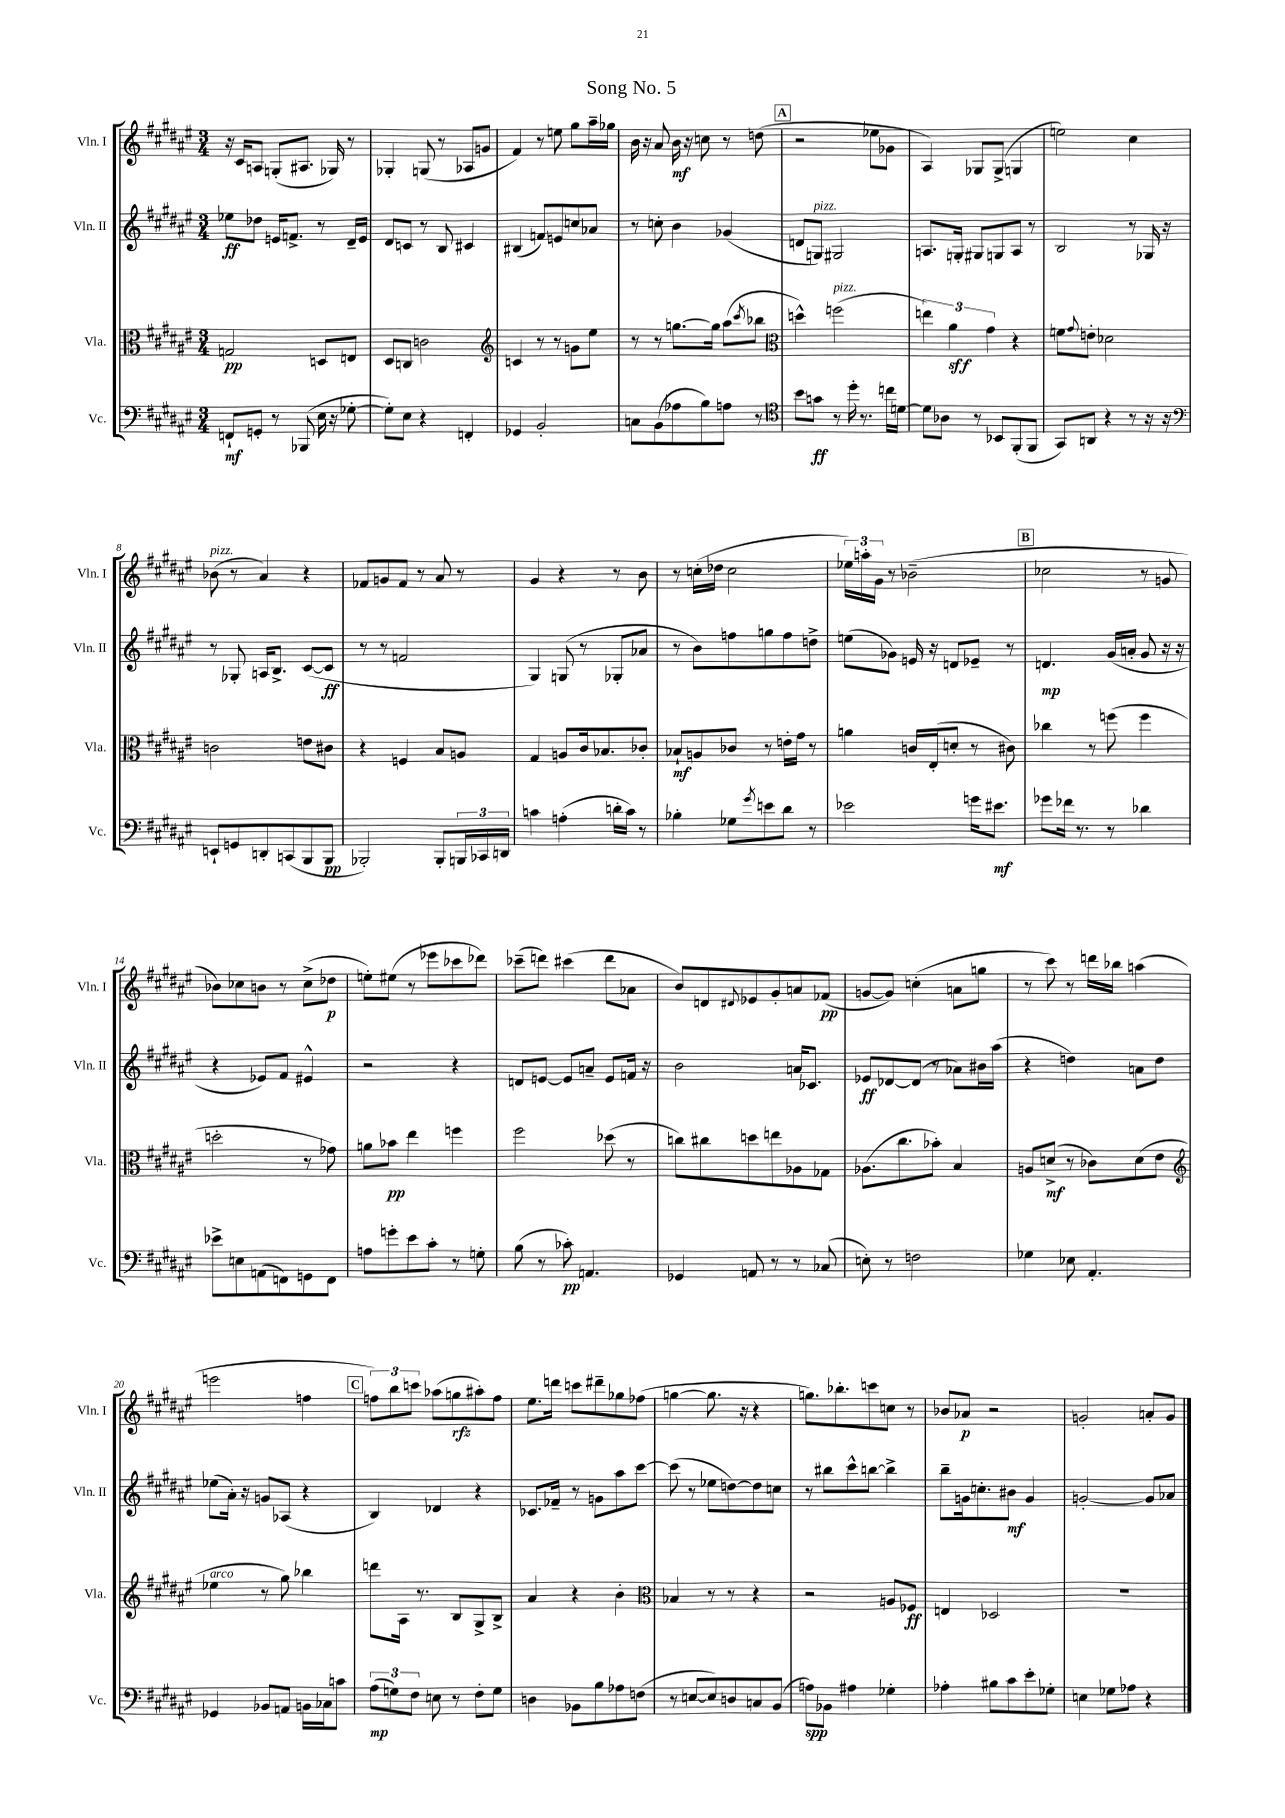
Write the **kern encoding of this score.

**kern	**kern	**kern	**kern
*staff4	*staff3	*staff2	*staff1
*clefF4	*clefC3	*clefG2	*clefG2
*k[f#c#g#d#a#e#]	*k[f#c#g#d#a#e#]	*k[f#c#g#d#a#e#]	*k[f#c#g#d#a#e#]
*M3/4	*M3/4	*M3/4	*M3/4
8FF`	2G	8ee-	16r
.	.	.	16c#
8GG'	.	8dd-	8A
8r	.	16e	(8G'
.	.	8.f^	.
(8BBB-	.	.	8.A#
16E#	8D	8r	.
16r	.	.	16G-)
[8G-'	8E	16d#~	8r
.	.	16e	.
=	=	=	=
8G-'])	8D#	8d#	4G-'
8E#	8C	8c	.
4r	2c	8r	(8G
.	.	8B	8r
4FF'	.	4c#	8A-
.	.	.	8g
=	=	=	=
*	*clefG2	*	*
4GG-	4c	(4B#	4f#)
2BB'	8r	8f)	8r
.	8r	8e	8ee
.	8g	8cc	8gg#
.	8ee#	8a-	16aa#~
.	.	.	16gg-
=	=	=	=
8C	8r	8r	16b
.	.	.	16r
(8BB	8r	8cc'	8a#
8A-	[8.gg	4b	16b
.	.	.	16r
8B)	.	.	8cc
.	16gg]	.	.
8A	(8aa#	(4g-	8r
.	8qccc#	.	.
8r	8bb-	.	(8dd
=	=	=	=
*clefC4	*clefC3	*	*
8b	4dd^^)	8d	2r
8g	.	8G)	.
8r	(2ff	2G#	.
16dd#'	.	.	.
8.r	.	.	.
.	.	.	8ee-
16cc	.	.	8g-
[16d	.	.	.
=	=	=	=
8d]	6ee)	8.A	4A#)
8A-	.	.	.
.	6a#	.	.
.	.	16G'	.
8r	.	8G#	8G-
.	6g#	.	.
8BB-	.	8G	(8G-^
(8FF#'	4r	8A	4G
8FF#	.	8r	.
=	=	=	=
8GG#)	8f	2B	2ee)
.	8qqg#	.	.
8AA	8e'	.	.
4r	2d-	.	.
8r	.	8r	4cc#
16r	.	16G-	.
16r	.	16r	.
=	=	=	=
*clefF4	*	*	*
8EE`	2c	8r	(8b-
8GG	.	8G-'	8r
8DD'	.	16A	4a#)
.	.	8.B^	.
(8CC	.	.	.
8BBB	8e	([8c#	4r
8BBB	8c#	8c#]	.
=	=	=	=
2BBB-')	4r	8r	8f-
.	.	8r	8g
.	4F	2f	8f-
.	.	.	8r
8BBB-'	8B	.	8a#
24BBB	8A	.	8r
24CC-	.	.	.
24DD	.	.	.
=	=	=	=
4c	4G#	4G#)	4g#
(4A'	8A	(8G	4r
.	16c#	8r	.
.	8.B-	.	.
16d'	.	8G-'	8r
16c)	.	.	.
8r	8c-'	8a-	8b
=	=	=	=
4B-'	8B-`	8r	8r
.	8A	8b)	(16cc'
.	.	.	16dd-
8G-	8c-	8ff	2cc
8qg#	.	.	.
8e	8r	8gg	.
8d#	16e'	8ff	.
.	16g#	.	.
8r	8r	8dd^	.
=	=	=	=
2e-	4a	(8ee	24ee-)
.	.	.	24aa'
.	.	.	24g#
.	.	8g-)	8r
.	16c	16e	(2b-~
.	(16E#'	16r	.
.	8d'	8d	.
16g	8r	8e-~	.
8.e#	.	.	.
.	8c#)	8r	.
=	=	=	=
8g-	4cc-	4.d	2cc-
16f-	.	.	.
8.r	.	.	.
.	8r	.	.
8r	(8ff	(16g#	.
.	.	16a'	.
4d-	4ff	8g#	8r
.	.	16r	8g
.	.	16r	.
=	=	=	=
8e-^	2dd'	4r	8b-)
8E	.	.	8cc-
(8AA	.	8e-)	8b
8FF)	.	8f#	8r
8GG	8r	4e#^^	(8cc-^
8FF	8g-)	.	8dd-
=	=	=	=
8A	8a	2r	8ee')
8g'	8b-	.	(8ee#
8e#	4ee#	.	8r
8c#'	.	.	8eee-
8r	4ff	4r	8ccc-
8G'	.	.	8ddd-)
=	=	=	=
(8B	2ff#	8d	(8ccc-~
8r	.	[8e	8ddd)
8c-')	.	8e]	(4ccc#
4.AA	.	8a~	.
.	(8dd-	8e	8ddd
.	8r	16f	8a-
.	.	16r	.
=	=	=	=
4GG-	8cc)	2b	8b)
.	8cc#	.	8d
.	.	.	8qqd#
8AA	8dd	.	8e-
8r	8ee	.	8g#'
8r	8A-	16a	8a
.	.	8.c-	.
(8C-	8G-	.	(8f-
=	=	=	=
8E')	(8.A-	8e-	[8g
8r	.	[8d-	8g])
.	8.cc#	.	.
2F	.	(8d-]	(4cc'
.	8b-')	8r	.
.	4B	8a-)	8a
.	.	16b#	8gg
.	.	(16aa#	.
=	=	=	=
4G-	8A	4r	8r
.	(8d^	.	8ccc#)
8E-	8r	4dd)	8r
4.AA#'	8c-)	.	16ddd
.	.	.	16bb-
.	(8d	8a	(4aa
.	8e#	8dd	.
=	=	=	=
*	*clefG2	*	*
4GG-	4ee-	(8ee-	2eee
.	.	16a#')	.
.	.	16r	.
8BB-	8r	8g	.
8AA	8gg#)	(8A-	.
16BB	4bb-	4r	4ff
16C-	.	.	.
8c	.	.	.
=	=	=	=
(12A#	8ddd	4B)	12ff)
12G)	.	.	12bb
.	16A#	.	.
12F#	.	.	12ccc
.	8.r	.	.
8E	.	4d-	(8aa-
8r	8B	.	8gg
8F#'	8G#^	4r	8aa#')
8G	8B^	.	8ff
=	=	=	=
4D	4a#	8.c-	8.ee#
.	.	16f-~	16ddd
8BB-	4r	8r	8ccc
8B	.	8g	8ddd#~
8A-	4b'	8aa#	8gg-
(8F	.	[8ccc#	(8ff-
=	=	=	=
*	*clefC3	*	*
8r	4B-	(8ccc#]	[4gg
[8E	.	8r	.
8E])	8r	8ee-	8.gg]
8D	8r	[8dd)	.
.	.	.	16r
8C	4r	8dd]	4r
(8BB	.	8cc	.
=	=	=	=
8A)	2r	8r	8.gg)
8BB-	.	8bb#	.
.	.	.	8.bb-'
4A#	.	8ccc#^^	.
.	.	[8bb	8ccc
4G-'	8A	4bb^]	8cc
.	8F-	.	8r
=	=	=	=
4A-'	4E	8bb~	8b-
.	.	16g	8a-
.	.	8.cc'	.
8B#	2D-	.	2r
8c#	.	8b#	.
8e#'	.	4g	.
8G-'	.	.	.
=	=	=	=
4E	2.r	[2g'	2g'
8G-	.	.	.
8A-	.	.	.
4r	.	8g]	8a'
.	.	8a-	8g
==	==	==	==
*-	*-	*-	*-
